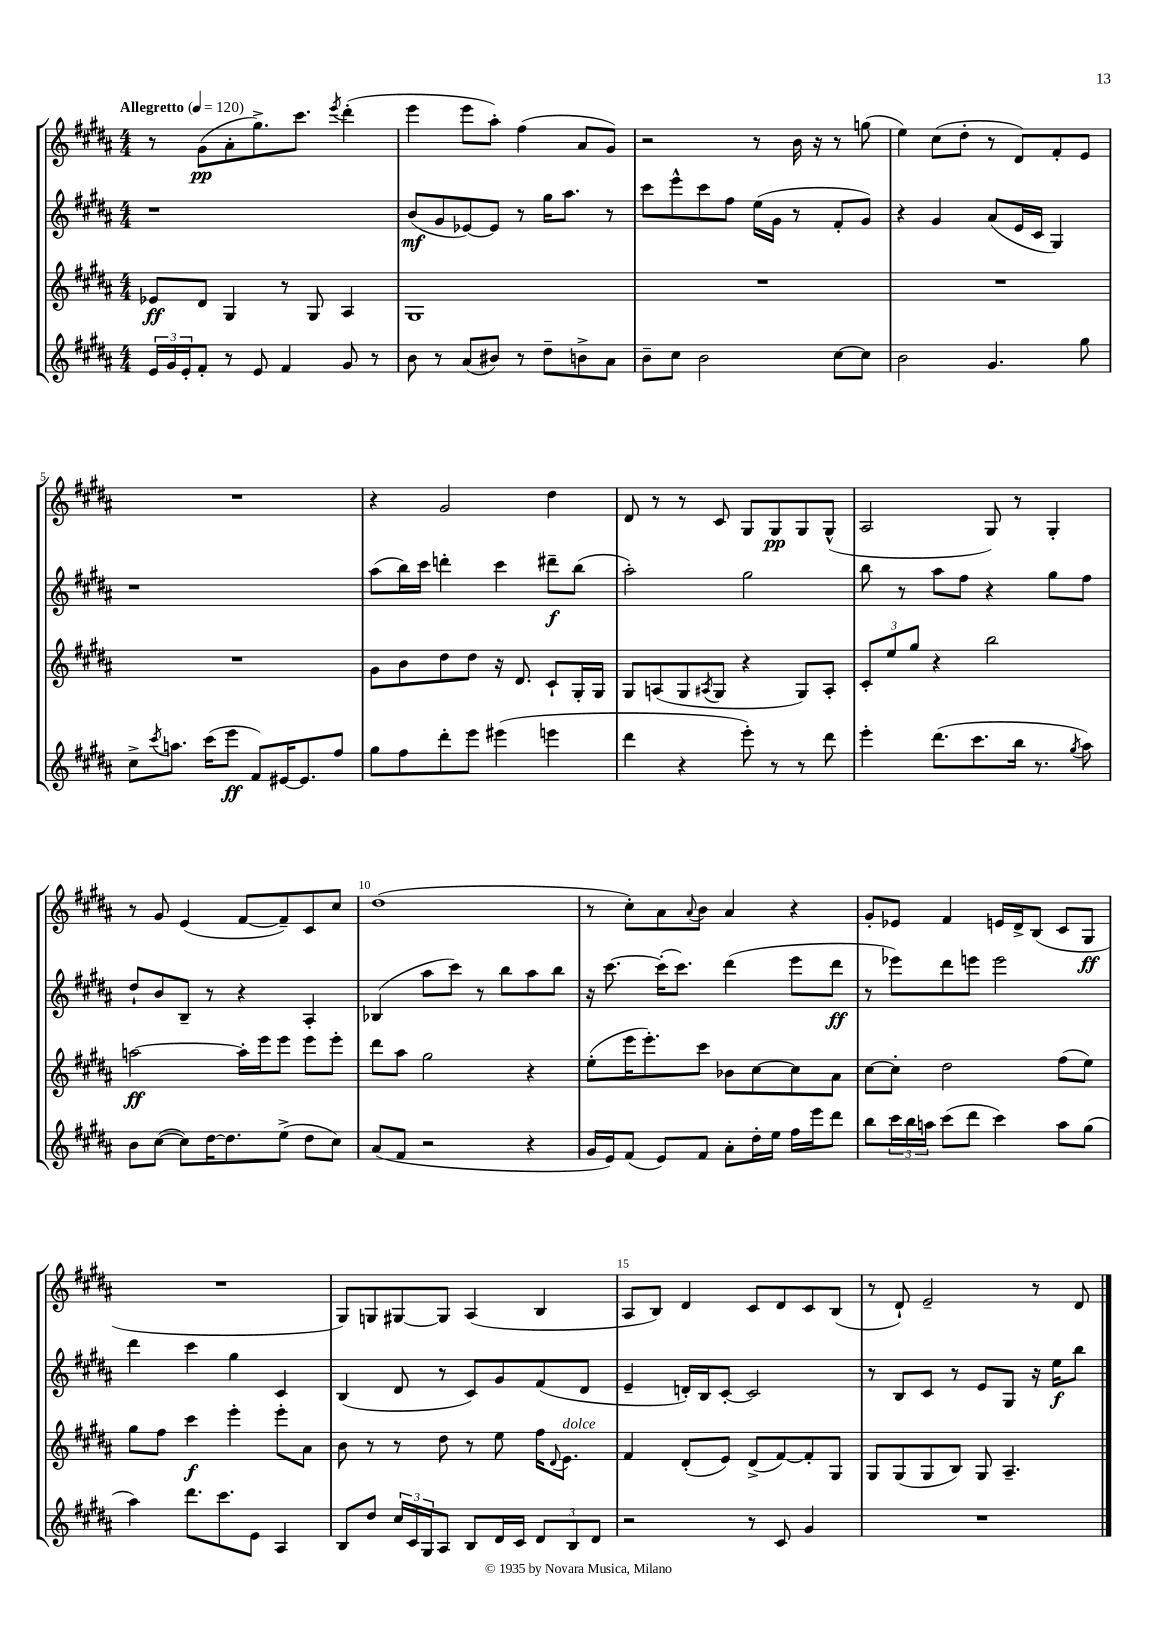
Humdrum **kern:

**kern	**kern	**kern	**kern
*staff4	*staff3	*staff2	*staff1
*clefG2	*clefG2	*clefG2	*clefG2
*k[f#c#g#d#a#]	*k[f#c#g#d#a#]	*k[f#c#g#d#a#]	*k[f#c#g#d#a#]
*M4/4	*M4/4	*M4/4	*M4/4
*MM120	*MM120	*MM120	*MM120
24e/LL	8e-/L	1r	8r
24g#/	.	.	.
24e'/J	.	.	.
8f#'/J	8d#/J	.	(8g#\L
8r	4G#/	.	8a#'\
8e/	.	.	8.gg#^\)
4f#/	8r	.	.
.	.	.	8.ccc#\J
.	8G#/	.	.
.	.	.	8qeee/
8g#/	4A#/	.	(4ddd#'\
8r	.	.	.
=	=	=	=
8b\	1G#	(8b/L	4eee\
8r	.	8g#/	.
(8a#/L	.	[8e-/)	8eee\L
8b#/J)	.	8e-/]J	8aa#'\J)
8r	.	8r	(4ff#\
8dd#~\L	.	16gg#\LK	.
.	.	8.aa#\J	.
8b^\	.	.	8a#/L
8a#\J	.	8r	8g#/J)
=	=	=	=
8b~\L	1r	8ccc#\L	2r
8cc#\J	.	8eee^^\	.
2b\	.	8ccc#\	.
.	.	8ff#\J	.
.	.	(16ee\LL	8r
.	.	16g#\JJ	.
.	.	8r	16b\
.	.	.	16r
[8cc#\L	.	8f#'/L	8r
8cc#\]J	.	8g#/J)	(8gg\
=	=	=	=
2b\	1r	4r	4ee\)
.	.	4g#/	(8cc#\L
.	.	.	8dd#'\J
4.g#/	.	(8a#/L	8r
.	.	16e/L	8d#/L)
.	.	16c#/JJ	.
.	.	4G#/)	8f#'/
8gg#\	.	.	8e/J
=	=	=	=
8cc#^\L	1r	1r	1r
8qccc#/	.	.	.
8.aa\J	.	.	.
(16ccc#\LK	.	.	.
8eee\J	.	.	.
8f#/L)	.	.	.
[16e#/K	.	.	.
8.e#/]	.	.	.
8ff#/J	.	.	.
=	=	=	=
8gg#\L	8g#\L	(8aa#\L	4r
8ff#\	8b\	16bb\L)	.
.	.	16ccc#\JJ	.
8ddd#'\	8dd#\	4ddd'\	2g#/
8eee\J	8dd#\J	.	.
(4eee#\	16r	4ccc#\	.
.	8.d#/	.	.
4eee\	8c#`/L	8ddd#~\L	4dd#\
.	16G#'/L	(8bb\J	.
.	16G#/JJ	.	.
=	=	=	=
4ddd#\	8G#/L	2aa#'\)	8d#/
.	(8A/	.	8r
4r	8G#/	.	8r
.	8qA#/	.	.
.	8G#/J	.	8c#/
8eee'\)	4r	2gg#\	8G#/L
8r	.	.	8G#/
8r	8G#/L)	.	8G#/
8ddd#\	8A#'/J	.	(8G#^^/J
=	=	=	=
4eee'\	12c#'/L	8bb\	2A#/
.	12ee/	.	.
.	.	8r	.
.	12gg#/J	.	.
(8.ddd#\L	4r	8aa#\L	.
.	.	8ff#\J	.
8.ccc#\	.	.	.
.	2bb\	4r	8G#/)
16bb\Jk	.	.	8r
8.r	.	.	.
.	.	8gg#\L	4G#'/
8qgg#/	.	.	.
8aa#\)	.	8ff#\J	.
=	=	=	=
8b\L	[2aa\	8dd#`/L	8r
([8cc#\J	.	8b/	8g#/
8cc#\]L)	.	8B~/J	(4e/
[16dd#\K	.	8r	.
8.dd#\]	.	.	.
.	16aa'\]LL	4r	[8f#/L
.	16eee\J	.	.
(8ee^\J	8eee\J	.	8f#~/])
8dd#\L	8eee\L	4A#'/	8c#/
8cc#\J)	8eee'\J	.	8cc#/J
=	=	=	=
(8a#/L	8ddd#\L	(4B-/	(1dd#
8f#/J	8aa#\J	.	.
2r	2gg#\	8aa#\L	.
.	.	8ccc#\J)	.
.	.	8r	.
.	.	8bb\L	.
4r	4r	8aa#\	.
.	.	8bb\J	.
=	=	=	=
16g#/LL	(8ee'\L	16r	8r
16e/J)	.	[8.ccc#\	.
(8f#/J	16eee\K	.	8cc#'\L)
.	8.eee'\)	.	.
8e/L)	.	(16ccc#'\]LK	8a#\
.	.	8.ccc#\J)	.
.	.	.	8qqa#/
8f#/J	8ccc#\J	.	8b\J
8a#'\L	8b-\L	(4ddd#\	4a#/
16dd#'\L	[8cc#\	.	.
16ee\JJ	.	.	.
16ff#\LL	8cc#\]	8eee\L	4r
16eee\J	.	.	.
8ddd#\J	8a#\J	8ddd#\J	.
=	=	=	=
8bb\L	[8cc#\L	8r	8g#'/L
24ccc#\L	8cc#'\]J	8eee-\L)	8e-/J
24bb\	.	.	.
24aa\JJ	.	.	.
(8ccc#\L	2dd#\	8ddd#\	4f#/
8ddd#\J	.	8eee\J	.
4ccc#\)	.	2eee\	16e/LL
.	.	.	16d#^/J
.	.	.	(8B/J
8aa\L	(8ff#\L	.	8c#/L
(8gg#\J	8ee\J)	.	8G#/J
=	=	=	=
4aa#\)	8gg#\L	4ddd#\	1r
.	8ff#\J	.	.
8.ddd#\L	4ccc#\	4ccc#\	.
8.ccc#\	.	.	.
.	4eee'\	4gg#\	.
8e\J	.	.	.
4A#/	8eee'\L	4c#/	.
.	8a#\J	.	.
=	=	=	=
8B/L	8b\	(4B/	8G#/L)
8dd#/J	8r	.	8G/
24cc#/LL	8r	8d#/	[8G#/
24c#/	.	.	.
24G#/J	.	.	.
8A#/J	8dd#\	8r	8G#/]J
8B/L	8r	8c#/L)	(4A#/
16d#/L	8ee\	8g#/	.
16c#/JJ	.	.	.
12d#/L	16ff#\LK	(8f#/	4B/
.	8qqd#/	.	.
.	8.e\J	.	.
12B/	.	.	.
.	.	8d#/J	.
12d#/J	.	.	.
=	=	=	=
2r	4f#/	4e~/	8A#/L
.	.	.	8B/J)
.	(8d#'/L	16d'/LL)	4d#/
.	.	16B/J	.
.	8e/J)	[8c#'/J	.
8r	(8d#^/L	2c#/]	8c#/L
8c#/	[8f#/)	.	8d#/
4g#/	8f#'/]	.	8c#/
.	8G#/J	.	(8B/J
=	=	=	=
1r	8G#/L	8r	8r
.	(8G#/	8B/L	8d#`/)
.	8G#/	8c#/J	2e~/
.	8B/J)	8r	.
.	8G#/	8e/L	.
.	4.A#~/	8G#/J	.
.	.	16r	8r
.	.	16ee\LK	.
.	.	8bb\J	8d#/
==	==	==	==
*-	*-	*-	*-
